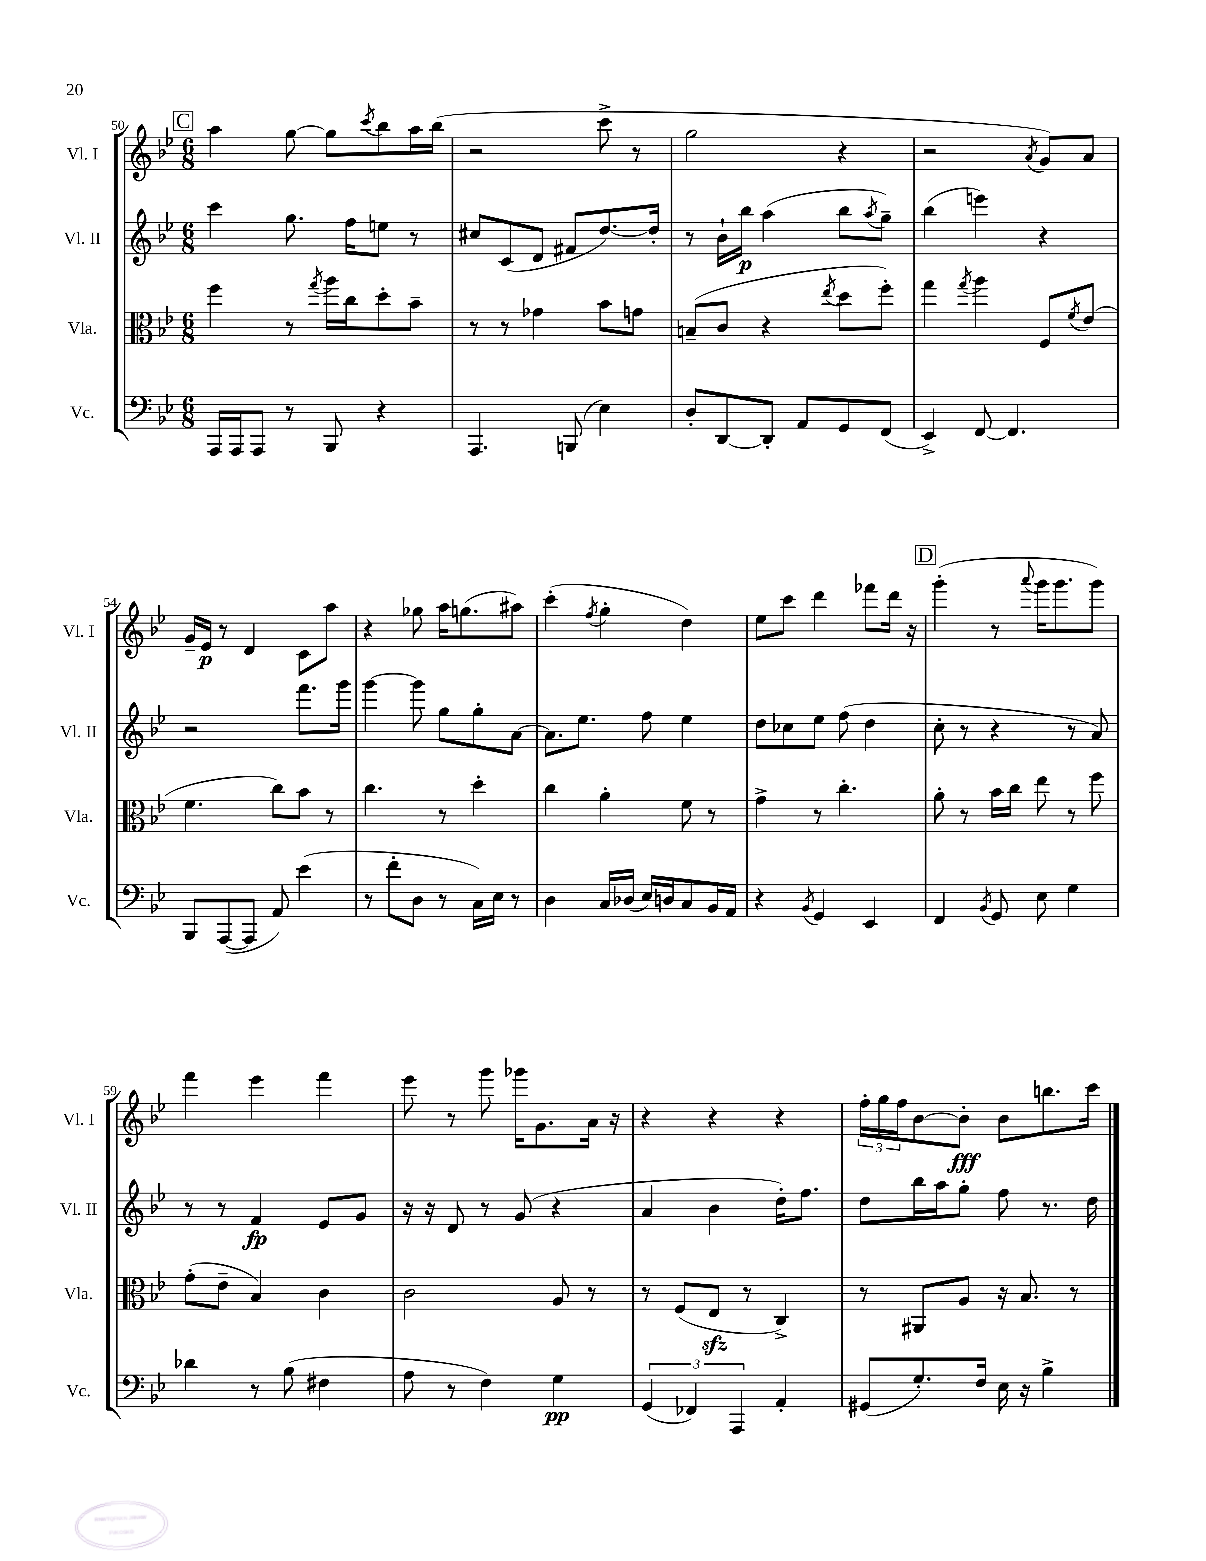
<<
\new StaffGroup <<
\new Staff = "s0" \with { instrumentName = "Vl. I" shortInstrumentName = "Vl. I" } {
    \clef treble \key bes \major \numericTimeSignature \time 6/8
    \mark \markup { \box "C" } a''4 g''8~ g''8 \acciaccatura { c'''8 } bes''8 a''16 bes''16( |
    r2 c'''8-> r8 |
    g''2 r4 |
    r2 \acciaccatura { a'8 } g'8) a'8 |
    g'16-- ees'16\p r8 d'4 c'8 a''8 |
    r4 ges''8 a''16 g''8.( ais''8) |
    c'''4-.( \acciaccatura { f''8 } g''4-. d''4) |
    ees''8 c'''8 d'''4 fes'''8 d'''16 r16 |
    \mark \markup { \box "D" } g'''4-.( r8 \appoggiatura { a'''8 } g'''16 g'''8. g'''8) |
    f'''4 ees'''4 f'''4 |
    ees'''8 r8 g'''8 ges'''16 g'8. a'16 r16 |
    r4 r4 r4 |
    \tuplet 3/2 { f''16-. g''16 f''16 } bes'8~ bes'8-.\fff bes'8 b''8. c'''16 \bar "|." |
}
\new Staff = "s1" \with { instrumentName = "Vl. II" shortInstrumentName = "Vl. II" } {
    \clef treble \key bes \major \numericTimeSignature \time 6/8
    \mark \markup { \box "C" } c'''4 g''8. f''16 e''8 r8 |
    cis''8 c'8( d'8 fis'8 d''8.~) d''16-. |
    r8 bes'16-! bes''16\p a''4( bes''8 \acciaccatura { a''8 } g''8--) |
    bes''4( e'''4) r4 |
    r2 f'''8. g'''16 |
    g'''4~ g'''8 g''8 g''8-. a'8~ |
    a'8. ees''8. f''8 ees''4 |
    d''8 ces''8 ees''8 f''8( d''4 |
    \mark \markup { \box "D" } c''8-. r8 r4 r8 a'8) |
    r8 r8 f'4\fp ees'8 g'8 |
    r16 r16 d'8 r8 g'8( r4 |
    a'4 bes'4 d''16-.) f''8. |
    d''8 bes''16 a''16 g''8-. f''8 r8. d''16 \bar "|." |
}
\new Staff = "s2" \with { instrumentName = "Vla." shortInstrumentName = "Vla." } {
    \clef alto \key bes \major \numericTimeSignature \time 6/8
    \mark \markup { \box "C" } f''4 r8 \acciaccatura { g''8 } a''16 c''16 d''8-. bes'8-- |
    r8 r8 ges'4 bes'8 g'8 |
    b8--( c'8 r4 \acciaccatura { ees''8 } d''8 f''8-.) |
    g''4 \acciaccatura { g''8 } a''4 f8 \acciaccatura { f'8 } ees'8( |
    f'4. c''8) bes'8 r8 |
    c''4. r8 d''4-. |
    c''4 a'4-. f'8 r8 |
    g'4-> r8 c''4.-. |
    \mark \markup { \box "D" } a'8-. r8 bes'16 c''16 ees''8 r8 f''8 |
    g'8-.( ees'8-- bes4) c'4 |
    c'2 a8 r8 |
    r8 f8( ees8\sfz r8 c4->) |
    r8 ais,8 a8 r16 bes8. r8 \bar "|." |
}
\new Staff = "s3" \with { instrumentName = "Vc." shortInstrumentName = "Vc." } {
    \clef bass \key bes \major \numericTimeSignature \time 6/8
    \mark \markup { \box "C" } a,,16 a,,16 a,,8 r8 bes,,8 r4 |
    a,,4. b,,8( ees4) |
    d8-. d,8~ d,8-. a,8 g,8 f,8( |
    ees,4->) f,8~ f,4. |
    bes,,8 a,,8~( a,,8 a,8) ees'4( |
    r8 f'8-. d8 r8 c16) ees16 r8 |
    d4 c16 des16( ees16) d16 c8 bes,16 a,16 |
    r4 \acciaccatura { bes,8 } g,4 ees,4 |
    \mark \markup { \box "D" } f,4 \acciaccatura { bes,8 } g,8 ees8 g4 |
    des'4 r8 bes8( fis4 |
    a8 r8 f4) g4\pp |
    \tuplet 3/2 { g,4( fes,4) a,,4 } a,4-. |
    gis,8( g8.-.) f16 ees16 r16 bes4-> \bar "|." |
}
>>
>>
\layout { \context { \Score currentBarNumber = #50 } }
